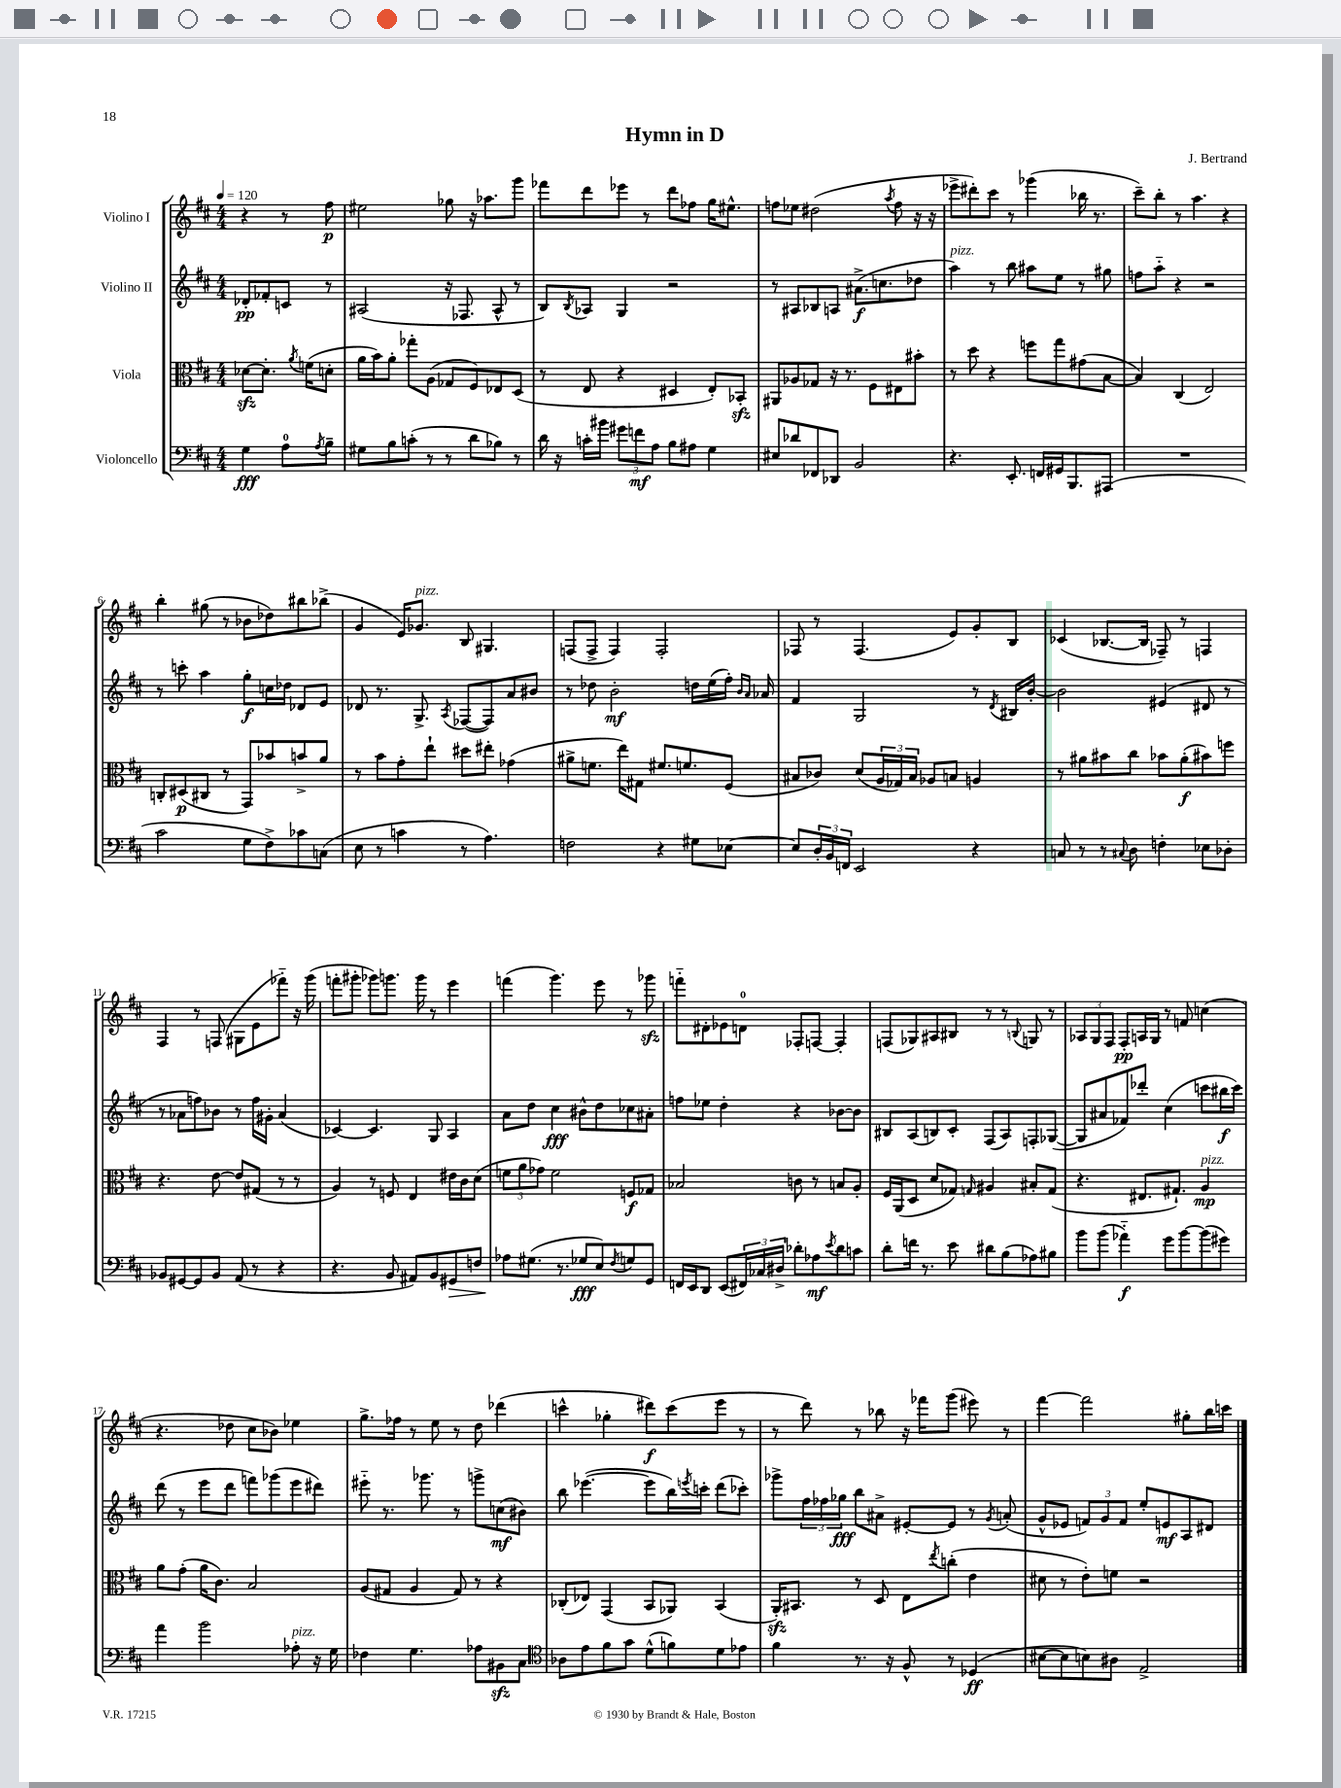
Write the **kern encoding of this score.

**kern	**kern	**kern	**kern
*staff4	*staff3	*staff2	*staff1
*clefF4	*clefC3	*clefG2	*clefG2
*k[f#c#]	*k[f#c#]	*k[f#c#]	*k[f#c#]
*M4/4	*M4/4	*M4/4	*M4/4
*MM120	*MM120	*MM120	*MM120
4G	[8d-	8d-'	4r
.	8.d-']	8f-'	.
8A	.	8c	8r
.	8qa	.	.
.	(16f	.	.
8qA	.	.	.
8B~	8d'	8r	8ff#
=	=	=	=
8G#	16a	(2A#	2ee#
.	16b)	.	.
8B	8a'	.	.
(8c'	8gg-'	.	.
8r	(8A	.	.
8r	8G-	16r	8gg-
.	.	8.F-	.
8d	8F#)	.	16r
.	.	.	8.aa-
8B-)	8E-	8A#^^	.
8r	(8D	8r	8ggg
=	=	=	=
16d	8r	8B)	8fff-
16r	.	.	.
.	.	8qB	.
16c'	8E	8A-	8ddd
16b#	.	.	.
12g#	4r	4G	8eee-
12f	.	.	.
.	.	.	8r
12A	.	.	.
8B	4D#	2r	8ddd
8A#	.	.	8ff-
4G	8E')	.	16gg
.	.	.	8.ee#^^
.	8BB-'	.	.
=	=	=	=
8E#	8AA#	8r	8ff
8d-	8A-	8A#	8ee-
8FF-	8G-	8B-	(2dd#
8DD-	16r	8A	.
.	8.r	.	.
2BB	.	(8.a#^	.
.	8F#	.	.
.	.	8.cc	.
.	.	.	8qaa
.	8E#	.	8ff
.	8b#'	8dd-	16r
.	.	.	16r
=	=	=	=
4.r	8r	4aa)	8eee-^
.	8dd	.	8ddd#')
.	4r	8r	8ccc#
8.EE'	.	8bb	8r
.	8ff	8aa#	(4ggg-
16FF	.	.	.
16GG#	8gg	8ee	.
8.BBB	.	.	.
.	(8g#	8r	16bb-
.	.	.	8.r
(8AAA#	[8B	8gg#	.
=	=	=	=
1r	4B])	8ff	8ccc#~)
.	.	8aa'~	8bb'
.	(4C#	4r	8r
.	.	.	4.aa
.	2E)	2r	.
.	.	.	4r
=	=	=	=
2c#	8C'	8r	4bb'
.	(8D#	8ccc'	.
.	8C#	4aa	(8gg#
.	8r	.	8r
8G	8GG)	8gg'	8b-
8F#^)	8b-	16cc	8dd-)
.	.	16dd-	.
8c-	8b^	8d-	8bb#
(8C	8a	8e	(8bb-^
=	=	=	=
8E	8r	8d-	4g
8r	8b	8.r	.
4c	8g'	.	16e)
.	.	8.G^	8.g-
.	8ee`	.	.
.	.	8qA	.
8r	8dd#	([8F-	8B
4.A)	8ee#'	8F-])	4.G#
.	(4g-	8a	.
.	.	8b#	.
=	=	=	=
2F	8a#^	8r	(8F
.	8.f	8dd-	8F^
.	.	2b'	4F)
.	16ee)	.	.
.	8G#	.	.
4r	8.f#	.	2F'
.	8.f	.	.
8G#	.	16dd	.
.	.	(16ee	.
[8E-	(8F#	16ff#')	.
.	.	16qqb	.
.	.	16qqa	.
.	.	16a-	.
=	=	=	=
8E-]	8B#	4f#	8F-
24D'	8c-)	.	8r
24BB	.	.	.
24FF	.	.	.
2EE	(8d	2G	(4.F-
.	24A	.	.
.	24G-)	.	.
.	24B#	.	.
.	8A-	.	.
.	8B	.	8e)
4r	4A	8r	8g'
.	.	8qd	.
.	.	16B#	8B
.	.	[16b'	.
=	=	=	=
8C	8r	2b]	(4c-
8r	8a#	.	.
8r	8b#	.	[8.B-
8qqC#	.	.	.
8D	8cc#	.	.
.	.	.	16B-]
4F'	8b-	(4e#	8F-~)
.	(8a#'	.	8r
8E-	8b#)	8d#	4F
8D-'	8ff	8r	.
=	=	=	=
8BB-	4.r	8r	4F#
[8GG#	.	8a-	.
8GG#]	.	8ff)	8r
8BB-	[8e	8b-	(8F
(8AA	8e]	8r	8G#
8r	(8G#	16ff	8e
.	.	16g#'	.
4r	8r	(4a-	8fff-'~)
.	8r	.	16r
.	.	.	(16ggg
=	=	=	=
4.r	4A)	[4c-)	8fff'
.	.	.	8ggg#'
.	8r	4.c-]	8ggg-)
8BB	8F	.	8.ggg
8AA#)	4E	.	.
.	.	.	16ggg
8BB	.	8G	8r
8GG#	16e#	4A	4eee
.	16c#	.	.
8F	(8d	.	.
=	=	=	=
8A-	12f	8a	(4fff
.	12a	.	.
(8.G#	.	8dd	.
.	12g-)	.	.
.	2f	4cc#	4.ggg)
8.r	.	.	.
8G-	.	8b#^^	.
8E)	.	8dd	8eee
8qF#	.	.	.
8G	8F	8cc-	8r
8GG	8G-	8a#'	8ggg-
=	=	=	=
16FF	2B-	8ff	8fff'~
16EE	.	.	.
8DD	.	8ee-	8d#'
(8EE	.	4dd'	8e-
24FF#)	.	.	8d
24C-	.	.	.
24D#^	.	.	.
8d-'	8c	4r	8F-'
8A-	8r	.	[8F
8qe	.	.	.
8d-	8B	[8b-	4F']
8c	8A'	8b-]	.
=	=	=	=
8d'	16F#	8B#	(8F
.	(16AA	.	.
16f	8D	(8A	8G-)
8.r	.	.	.
.	8d	8B)	8A#
8e	8G-)	8c#'	8B#
.	16qqG	.	.
8d#	4A#	(8F#	8r
(8B	.	8A)	8r
.	.	.	8qqB
8A-)	8B#'	8F'	8G
8B#	(8G	([8G-	8r
=	=	=	=
8b	4.r	8G-]	12A-
.	.	.	12G
(8b	.	8a#	.
.	.	.	12F#
4a-'~)	.	8f-)	8F#'
.	8.E#	8ddd-'	16A
.	.	.	16G
8g	.	(4cc#	8r
.	8.G#`)	.	.
[8b	.	.	8f
(8b]	4A	8ccc	(4cc
8g#)	.	16bb#	.
.	.	16ccc)	.
=	=	=	=
4a	8a	(8ddd	4.r
.	(8g'	8r	.
2b	16a	8eee	.
.	8.c#)	.	.
.	.	8ddd	8dd-
.	2B	8fff)	8cc#
.	.	(8ggg-	8b-)
8A-'	.	8eee	4ee-
16r	.	8ddd#)	.
16G	.	.	.
=	=	=	=
4F-	(8A	8eee#'~	8.gg^
.	8G#	8.r	.
.	.	.	16ff-
4.G	4A	.	8r
.	.	8.ggg-	.
.	.	.	8ee
.	8G#)	8r	8r
8A-	8r	8ggg^	8dd
8BB#	4r	(8cc	(4ddd-
8C#	.	8b#)	.
=	=	=	=
*clefC4	*	*	*
8A-	(8C-'	8bb	4ccc^^
8e	8E-)	([4.eee-	.
8f#	(4GG	.	4gg-'
8g	.	.	.
(8d^^	8BB	8eee-]	8ddd#)
8f)	8AA-)	16bb)	(8ccc
.	.	8qeee	.
.	.	16ccc'	.
8d	(4BB	(8ddd	8eee
8e-	.	8ccc-')	8r
=	=	=	=
4f#	16AA')	8ggg-^	8r
.	8.BB#	.	.
.	.	24ff#	8ddd)
.	.	24ff-	.
.	.	24gg-	.
8.r	8r	8bb	8r
.	8D	8a#^	8bb-
16r	.	.	.
8F#^^	8E	[8e#'	16r
.	.	.	16fff-
.	8qee	.	.
8r	(8cc'	8e#]	(8ggg
(4D-	4e	8r	8eee#)
.	.	8qg	.
.	.	(8a'	8r
=	=	=	=
[8B#	8d#	8g^^	[4fff#
8B#]	8r	8e-	.
8B)	8e')	12f)	2fff#]
.	.	12g	.
8A#	8f	.	.
.	.	12f	.
2E^	2r	8ee'	.
.	.	8e	.
.	.	8A	8gg#'
.	.	8d#	16bb
.	.	.	16ccc
==	==	==	==
*-	*-	*-	*-
